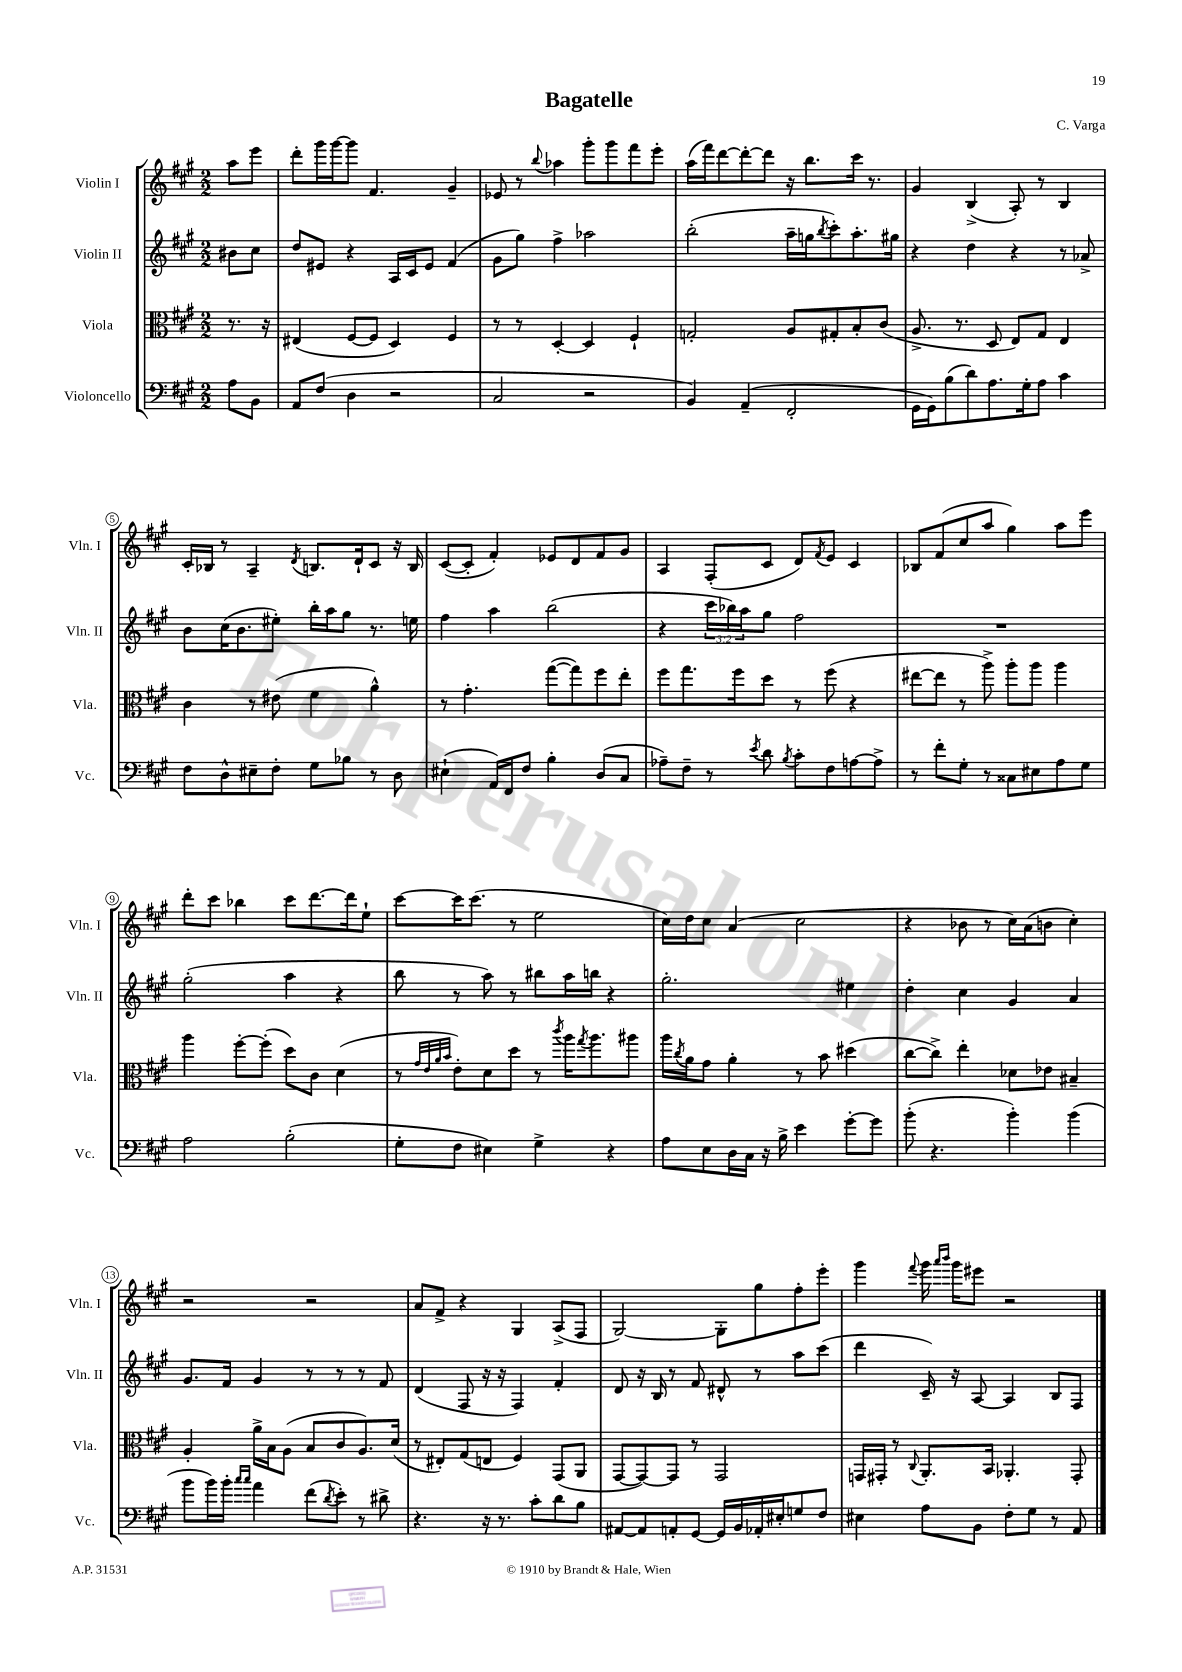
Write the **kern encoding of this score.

**kern	**kern	**kern	**kern
*staff4	*staff3	*staff2	*staff1
*clefF4	*clefC3	*clefG2	*clefG2
*k[f#c#g#]	*k[f#c#g#]	*k[f#c#g#]	*k[f#c#g#]
*M2/2	*M2/2	*M2/2	*M2/2
8A	8.r	8b#	8aa
8BB	.	8cc#	8eee
.	16r	.	.
=	=	=	=
8AA	(4E#	8dd	8ddd'
(8F#	.	8e#	16ggg#
.	.	.	[16ggg#
4D	[8F#	4r	8ggg#]
.	8F#]	.	4.f#
2r	4D)	16A	.
.	.	16c#	.
.	.	8e#	.
.	4F#	(4f#	4g#~
=	=	=	=
2C#	8r	8g#	8e-
.	8r	8gg#)	8r
.	.	.	8qqbb
.	[4D'	4ff#^	4aa-
2r	4D]	2aa-	8ggg#'
.	.	.	8ggg#
.	4F#`	.	8fff#
.	.	.	8eee'
=	=	=	=
4BB)	2G'	(2bb'	(16aa
.	.	.	16fff#)
.	.	.	[8ddd
(4AA~	.	.	8ddd'_
.	.	.	8ddd]
2FF#'	8A	16aa~	16r
.	.	16gg	8.bb
.	.	8qbb	.
.	8G#'	8ccc#')	.
.	8B'	8.aa'	16ccc#
.	.	.	8.r
.	(8c#	.	.
.	.	16gg#	.
=	=	=	=
16GG#	8.A^	4r	4g#
16GG#)	.	.	.
(8B	.	.	.
.	8.r	.	.
8d)	.	4dd	(4B^
8.A	8D	.	.
.	8E)	4r	8A')
16G#'	.	.	.
8A	8G#	.	8r
4c#	4E	8r	4B
.	.	8a-^	.
=	=	=	=
8F#	4c#	8b	16c#'
.	.	.	16B-
8D^^	.	(16cc#	8r
.	.	8.b	.
8E#~	8r	.	4A~
8F#'	(8e#	8ee#')	.
.	.	.	8qd
8G#	4f#	16bb'	8.B
.	.	16aa	.
8B-	.	8gg#	.
.	.	.	16d`
8r	4a^^)	8.r	8c#
8D	.	.	16r
.	.	16ee	16B
=	=	=	=
(4E#`	8r	4ff#	([8c#
.	4.g#'	.	8c#']
16AA)	.	4aa	4f#')
16FF#	.	.	.
8F#	.	.	.
4B'	([8gg#	(2bb	8e-
.	8gg#])	.	8d
(8D	8ff#	.	8f#
8C#	8ee'	.	8g#
=	=	=	=
8A-~)	8ff#	4r	4A
8F#~	8.gg#	.	.
8r	.	24ccc#	(8F#'
.	.	24bb-)	.
.	16ff#	.	.
.	.	24aa	.
8qe	.	.	.
8d	8dd	8gg#	8c#
8qB	.	.	.
8c#'	8r	2ff#	8d)
.	.	.	8qf#
8F#	(8ff#	.	8e
[8A	4r	.	4c#
8A^]	.	.	.
=	=	=	=
8r	[8ee#	1r	8B-
8f#'	8ee#]	.	(8f#
8G#'	8r	.	8cc#
8r	8aa^)	.	8aa
8C##	8aa'	.	4gg#)
8E#	8aa	.	.
8A	4aa	.	8aa
8G#	.	.	8eee
=	=	=	=
2A	4aa	(2gg#'	8ddd'
.	.	.	8ccc#
.	[8ff#'	.	4bb-
.	(8ff#']	.	.
(2B'	8dd)	4aa	8ccc#
.	8c#	.	[8.ddd
.	(4d	4r	.
.	.	.	16ddd]
.	.	.	8ee`
=	=	=	=
8G#'	8r	8bb	[8ccc#
.	32qqg#	.	.
.	32qqe	.	.
.	32qqa	.	.
.	32qqb	.	.
8F#	8e')	8r	16ccc#]
.	.	.	(8.ccc#
4E#)	8d	8aa)	.
.	8dd	8r	8r
4G#^	8r	8bb#	2ee
.	8qccc#	.	.
.	16aa	16aa	.
.	8qgg#	.	.
.	8.aa	16bb	.
4r	.	4r	.
.	8aa#	.	.
=	=	=	=
8A	16aa	2.gg#'	16cc#)
.	8qcc#	.	.
.	16a	.	16dd
8E	8g#	.	8cc#
16D	4a'	.	(4a
16C#	.	.	.
16r	.	.	.
16B^	.	.	.
4e	8r	.	2cc#
.	8b	.	.
[8g#'	(4dd#	4ee#	.
8g#]	.	.	.
=	=	=	=
(8b'	[8cc#	4dd'	4r
4.r	8cc#^])	.	.
.	4ee'	4cc#	8b-
.	.	.	8r
4b')	8d-	4g#	16cc#)
.	.	.	(16a
.	8e-	.	8b
(4b	4B#~	4a	4cc#')
=	=	=	=
8b	4A'	8.g#	2r
16b)	.	.	.
16b'	.	16f#	.
16qqcc#	.	.	.
16qqcc#	.	.	.
4a	16a^	4g#	.
.	16B	.	.
.	(8A	.	.
(8f#	8B	8r	2r
8qd	.	.	.
8e')	8c#	8r	.
8r	8.A)	8r	.
8d#^	.	8f#	.
.	(16d	.	.
=	=	=	=
4.r	8r	(4d	8a
.	8E#')	.	8f#^
.	(8G#	8F#	4r
16r	8E	16r	.
8.r	.	16r	.
.	4F#)	4F#)	4G#
8c#'	.	.	.
8d	(8GG#	4f#'	(8A^
8B	8AA	.	8F#
=	=	=	=
[8AA#	[8GG#	8d	[2G#)
8AA#]	8GG#_)	16r	.
.	.	16B	.
8AA'	8GG#]	8r	.
[8GG#	8r	8f#	.
16GG#]	2GG#	8d#^^	8G#']
16BB	.	.	.
16AA-'	.	8r	8gg#
16E#'	.	.	.
8G	.	8aa	8ff#'
8F#	.	(8ccc#	8eee'
=	=	=	=
4E#	16GG	4ddd	4ggg#
.	16GG#'	.	.
.	8r	.	.
.	8qqC#	.	8qqfff#
8A	8.AA'	16c#~)	16ggg#
.	.	.	16qqaaa
.	.	.	16qqbbb
.	.	16r	16ggg#
8BB	.	[8A	8eee#
.	16BB	.	.
8F#'	4.AA-'	4A]	2r
8G#	.	.	.
8r	.	8B	.
8AA	8GG#'	8F#	.
==	==	==	==
*-	*-	*-	*-
